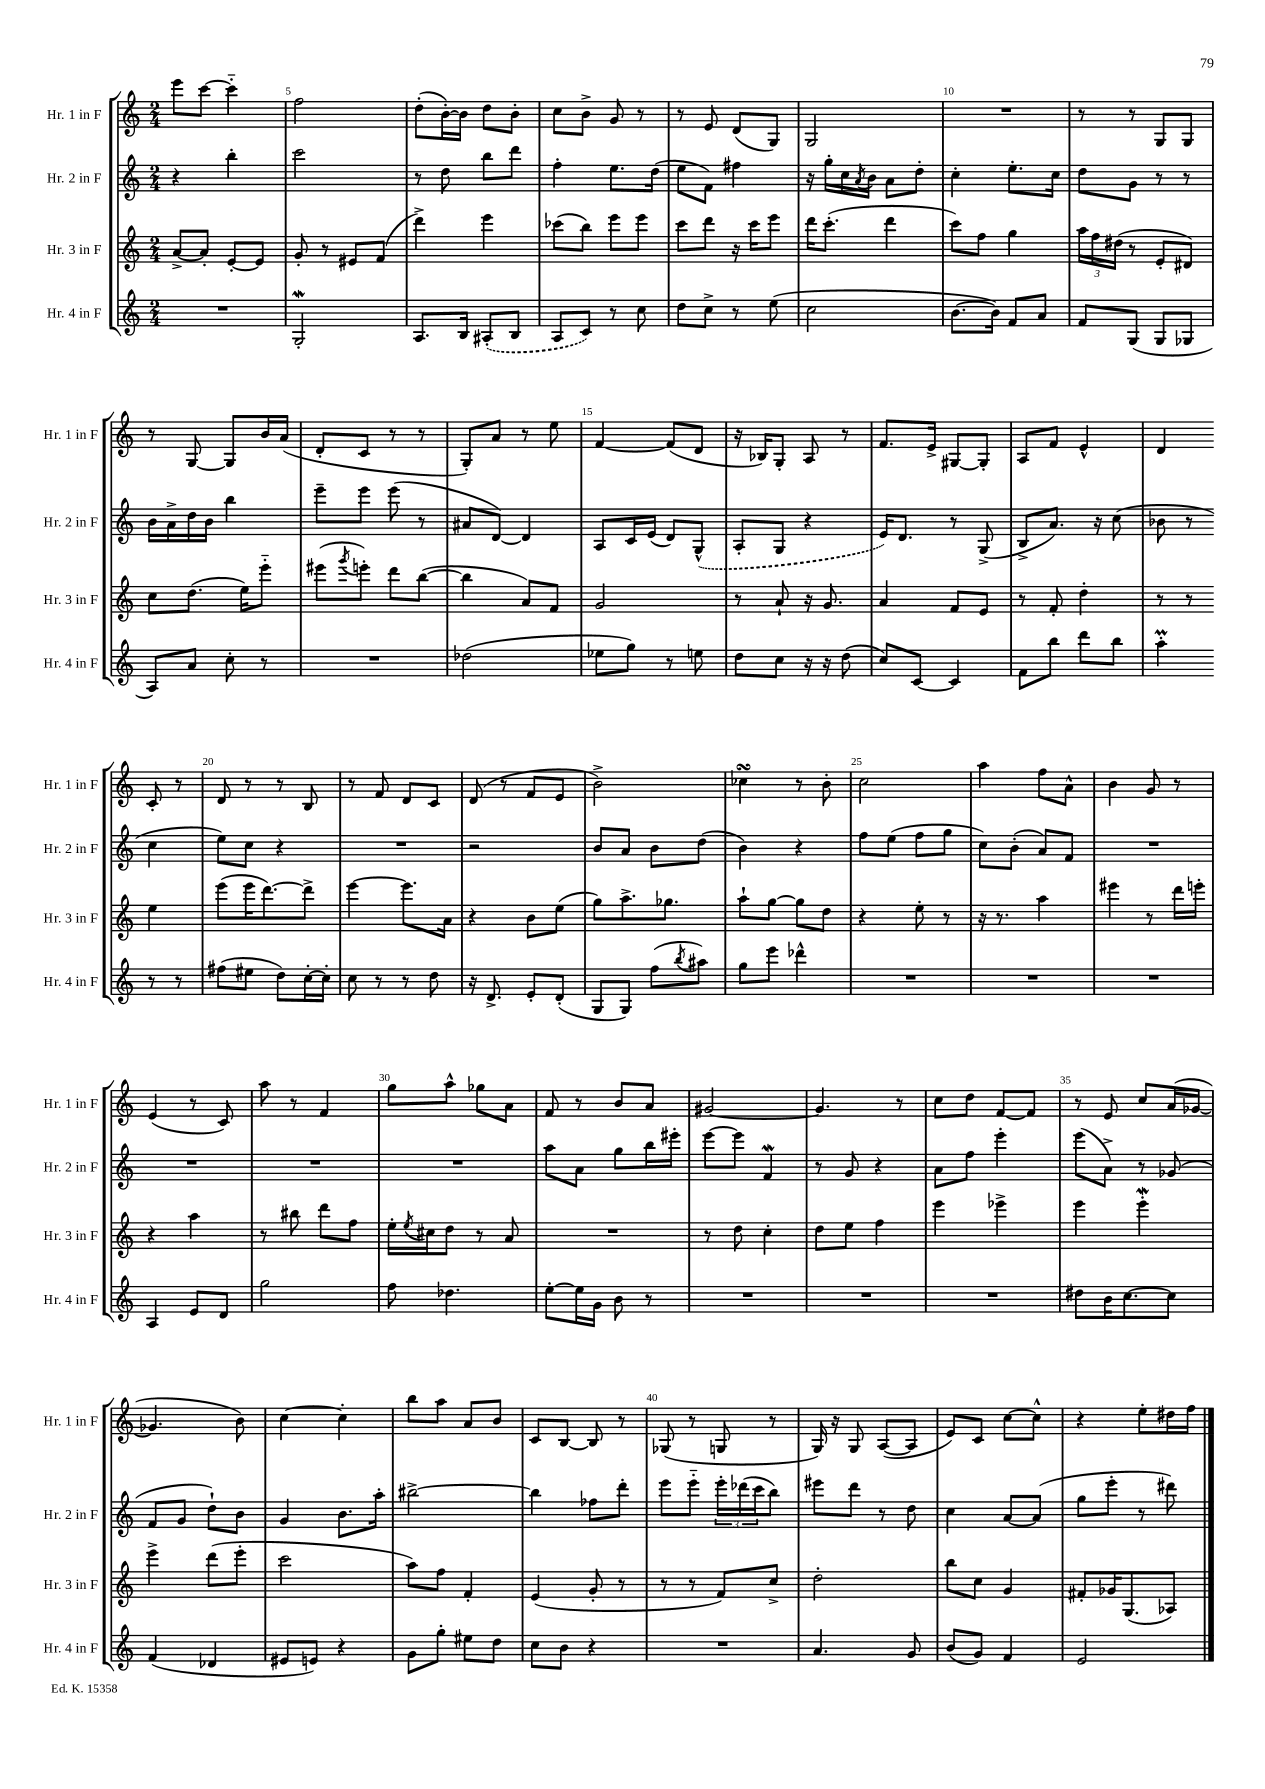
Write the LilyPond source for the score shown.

<<
\new StaffGroup <<
\new Staff = "s0" \with { instrumentName = "Hr. 1 in F" shortInstrumentName = "Hr. 1 in F" } {
    \clef treble \key c \major \numericTimeSignature \time 2/4
    e'''8 c'''8~ c'''4-_ |
    f''2 |
    d''8-.( b'16~-.) b'16 d''8 b'8-. |
    c''8 b'8-> g'8 r8 |
    r8 e'8 d'8( g8) |
    g2 |
    R2 |
    r8 r8 g8 g8 |
    r8 g8~ g8 b'16 a'16( |
    d'8-. c'8 r8 r8 |
    g8-.) a'8 r8 e''8 |
    f'4~ f'8( d'8 |
    r16 bes16) g8-. a8 r8 |
    f'8. e'16-> gis8~ gis8-. |
    a8 f'8 e'4-^ |
    d'4 c'8-. r8 |
    d'8 r8 r8 b8 |
    r8 f'8 d'8 c'8 |
    d'8( r8 f'8 e'8 |
    b'2->) |
    ces''4\turn r8 b'8-. |
    c''2 |
    a''4 f''8 a'8-^ |
    b'4 g'8 r8 |
    e'4( r8 c'8) |
    a''8 r8 f'4 |
    g''8 a''8-^ ges''8 a'8 |
    f'8 r8 b'8 a'8 |
    gis'2~ |
    gis'4. r8 |
    c''8 d''8 f'8~ f'8 |
    r8 e'8 c''8 a'16( ges'16~ |
    ges'4. b'8) |
    c''4~ c''4-. |
    b''8 a''8 a'8 b'8 |
    c'8 b8~ b8 r8 |
    ges8( r8 g8 r8 |
    g16) r16 g8 a8~( a8 |
    e'8) c'8 c''8~ c''8-^ |
    r4 e''8-. dis''16 f''16 \bar "|." |
}
\new Staff = "s1" \with { instrumentName = "Hr. 2 in F" shortInstrumentName = "Hr. 2 in F" } {
    \clef treble \key c \major \numericTimeSignature \time 2/4
    r4 b''4-. |
    c'''2 |
    r8 d''8 b''8 d'''8 |
    f''4-. e''8. d''16( |
    e''8 f'8) fis''4 |
    r16 g''16-. c''16 \acciaccatura { a'8 } b'16 a'8 d''8-. |
    c''4-. e''8.-. c''16 |
    d''8 g'8 r8 r8 |
    b'16 a'16-> d''16 b'16 b''4 |
    e'''8-- e'''8 e'''8( r8 |
    ais'8 d'8~) d'4 |
    a8 c'16 e'16( d'8) \once \slurDashed g8-^( |
    a8-. g8 r4 |
    e'16) d'8. r8 g8->( |
    b8-> a'8.) r16 c''8( |
    bes'8 r8 c''4 |
    e''8) c''8 r4 |
    R2 |
    r2 |
    b'8 a'8 b'8 d''8( |
    b'4) r4 |
    f''8 e''8( f''8 g''8 |
    c''8) b'8-.( a'8) f'8 |
    R2 |
    R2 |
    R2 |
    R2 |
    a''8 a'8 g''8 b''16 eis'''16-. |
    e'''8~ e'''8 f'4\mordent |
    r8 g'8 r4 |
    a'8 f''8 e'''4-. |
    e'''8( a'8->) r8 ges'8( |
    f'8 g'8 d''8-!) b'8 |
    g'4 b'8. a''16-. |
    bis''2~-> |
    bis''4 fes''8 d'''8-. |
    e'''8 e'''8-_ \tuplet 3/2 { e'''16-. des'''16( c'''16 } b''8) |
    eis'''8 d'''8 r8 d''8 |
    c''4 a'8~ a'8( |
    g''8 e'''8-. r8 dis'''8) \bar "|." |
}
\new Staff = "s2" \with { instrumentName = "Hr. 3 in F" shortInstrumentName = "Hr. 3 in F" } {
    \clef treble \key c \major \numericTimeSignature \time 2/4
    a'8~-> a'8-. e'8~-. e'8 |
    g'8-. r8 eis'8 f'8( |
    d'''4->) e'''4 |
    ces'''8( b''8) e'''8 e'''8 |
    c'''8 d'''8 r16 c'''16 e'''8 |
    d'''16 c'''8.-.( d'''4 |
    c'''8) f''8 g''4 |
    \tuplet 3/2 { a''16 f''16 dis''16( } r8 e'8-. dis'8) |
    c''8 d''8.( e''16) e'''8-_ |
    eis'''8( \acciaccatura { g'''8 } e'''8-.) d'''8 b''8~( |
    b''4 a'8) f'8 |
    g'2 |
    r8 a'8-! r16 g'8. |
    a'4 f'8 e'8 |
    r8 f'8-. d''4-. |
    r8 r8 e''4 |
    e'''8( e'''16 d'''8.~) d'''8-> |
    e'''4~ e'''8. a'16 |
    r4 b'8 e''8( |
    g''8) a''8.-> ges''8. |
    a''8-! g''8~ g''8 d''8 |
    r4 e''8-. r8 |
    r16 r8. a''4 |
    eis'''4 r8 d'''16 e'''16-. |
    r4 a''4 |
    r8 bis''8 d'''8 f''8 |
    e''16-. \acciaccatura { e''8 } cis''16 d''8 r8 a'8 |
    R2 |
    r8 d''8 c''4-. |
    d''8 e''8 f''4 |
    e'''4 ees'''4-> |
    e'''4 e'''4-.\mordent |
    e'''4-> d'''8( e'''8-. |
    c'''2 |
    a''8) f''8 f'4-. |
    e'4( g'8-. r8 |
    r8 r8 f'8) c''8-> |
    d''2-. |
    b''8 c''8 g'4 |
    fis'8-. ges'16 g8.( aes8) \bar "|." |
}
\new Staff = "s3" \with { instrumentName = "Hr. 4 in F" shortInstrumentName = "Hr. 4 in F" } {
    \clef treble \key c \major \numericTimeSignature \time 2/4
    R2 |
    g2-.\mordent |
    a8. b16 \once \slurDashed ais8-.( b8 |
    a8 c'8) r8 c''8 |
    d''8 c''8-> r8 e''8( |
    c''2 |
    b'8.~ b'16) f'8 a'8 |
    f'8 g8( g8 ges8 |
    a8) a'8 c''8-. r8 |
    R2 |
    des''2( |
    ees''8 g''8) r8 e''8 |
    d''8 c''8 r16 r16 d''8( |
    c''8) c'8~ c'4 |
    f'8 b''8 d'''8 b''8 |
    a''4-.\prall r8 r8 |
    fis''8( eis''8 d''8) c''16~-. c''16-. |
    c''8 r8 r8 d''8 |
    r16 d'8.-> e'8-. d'8-.( |
    g8 g8) f''8( \acciaccatura { b''8 } ais''8) |
    g''8 e'''8 des'''4-^ |
    R2 |
    R2 |
    R2 |
    a4 e'8 d'8 |
    g''2 |
    f''8 des''4. |
    e''8~-. e''16 g'16 b'8 r8 |
    R2 |
    R2 |
    R2 |
    dis''8 b'16 c''8.~ c''8 |
    f'4( des'4 |
    eis'8 e'8) r4 |
    g'8 g''8-. eis''8 d''8 |
    c''8 b'8 r4 |
    R2 |
    a'4. g'8 |
    b'8( g'8) f'4 |
    e'2 \bar "|." |
}
>>
>>
\layout { \context { \Score currentBarNumber = #4 \override BarNumber.break-visibility = ##(#f #t #t) barNumberVisibility = #(every-nth-bar-number-visible 5) } }
